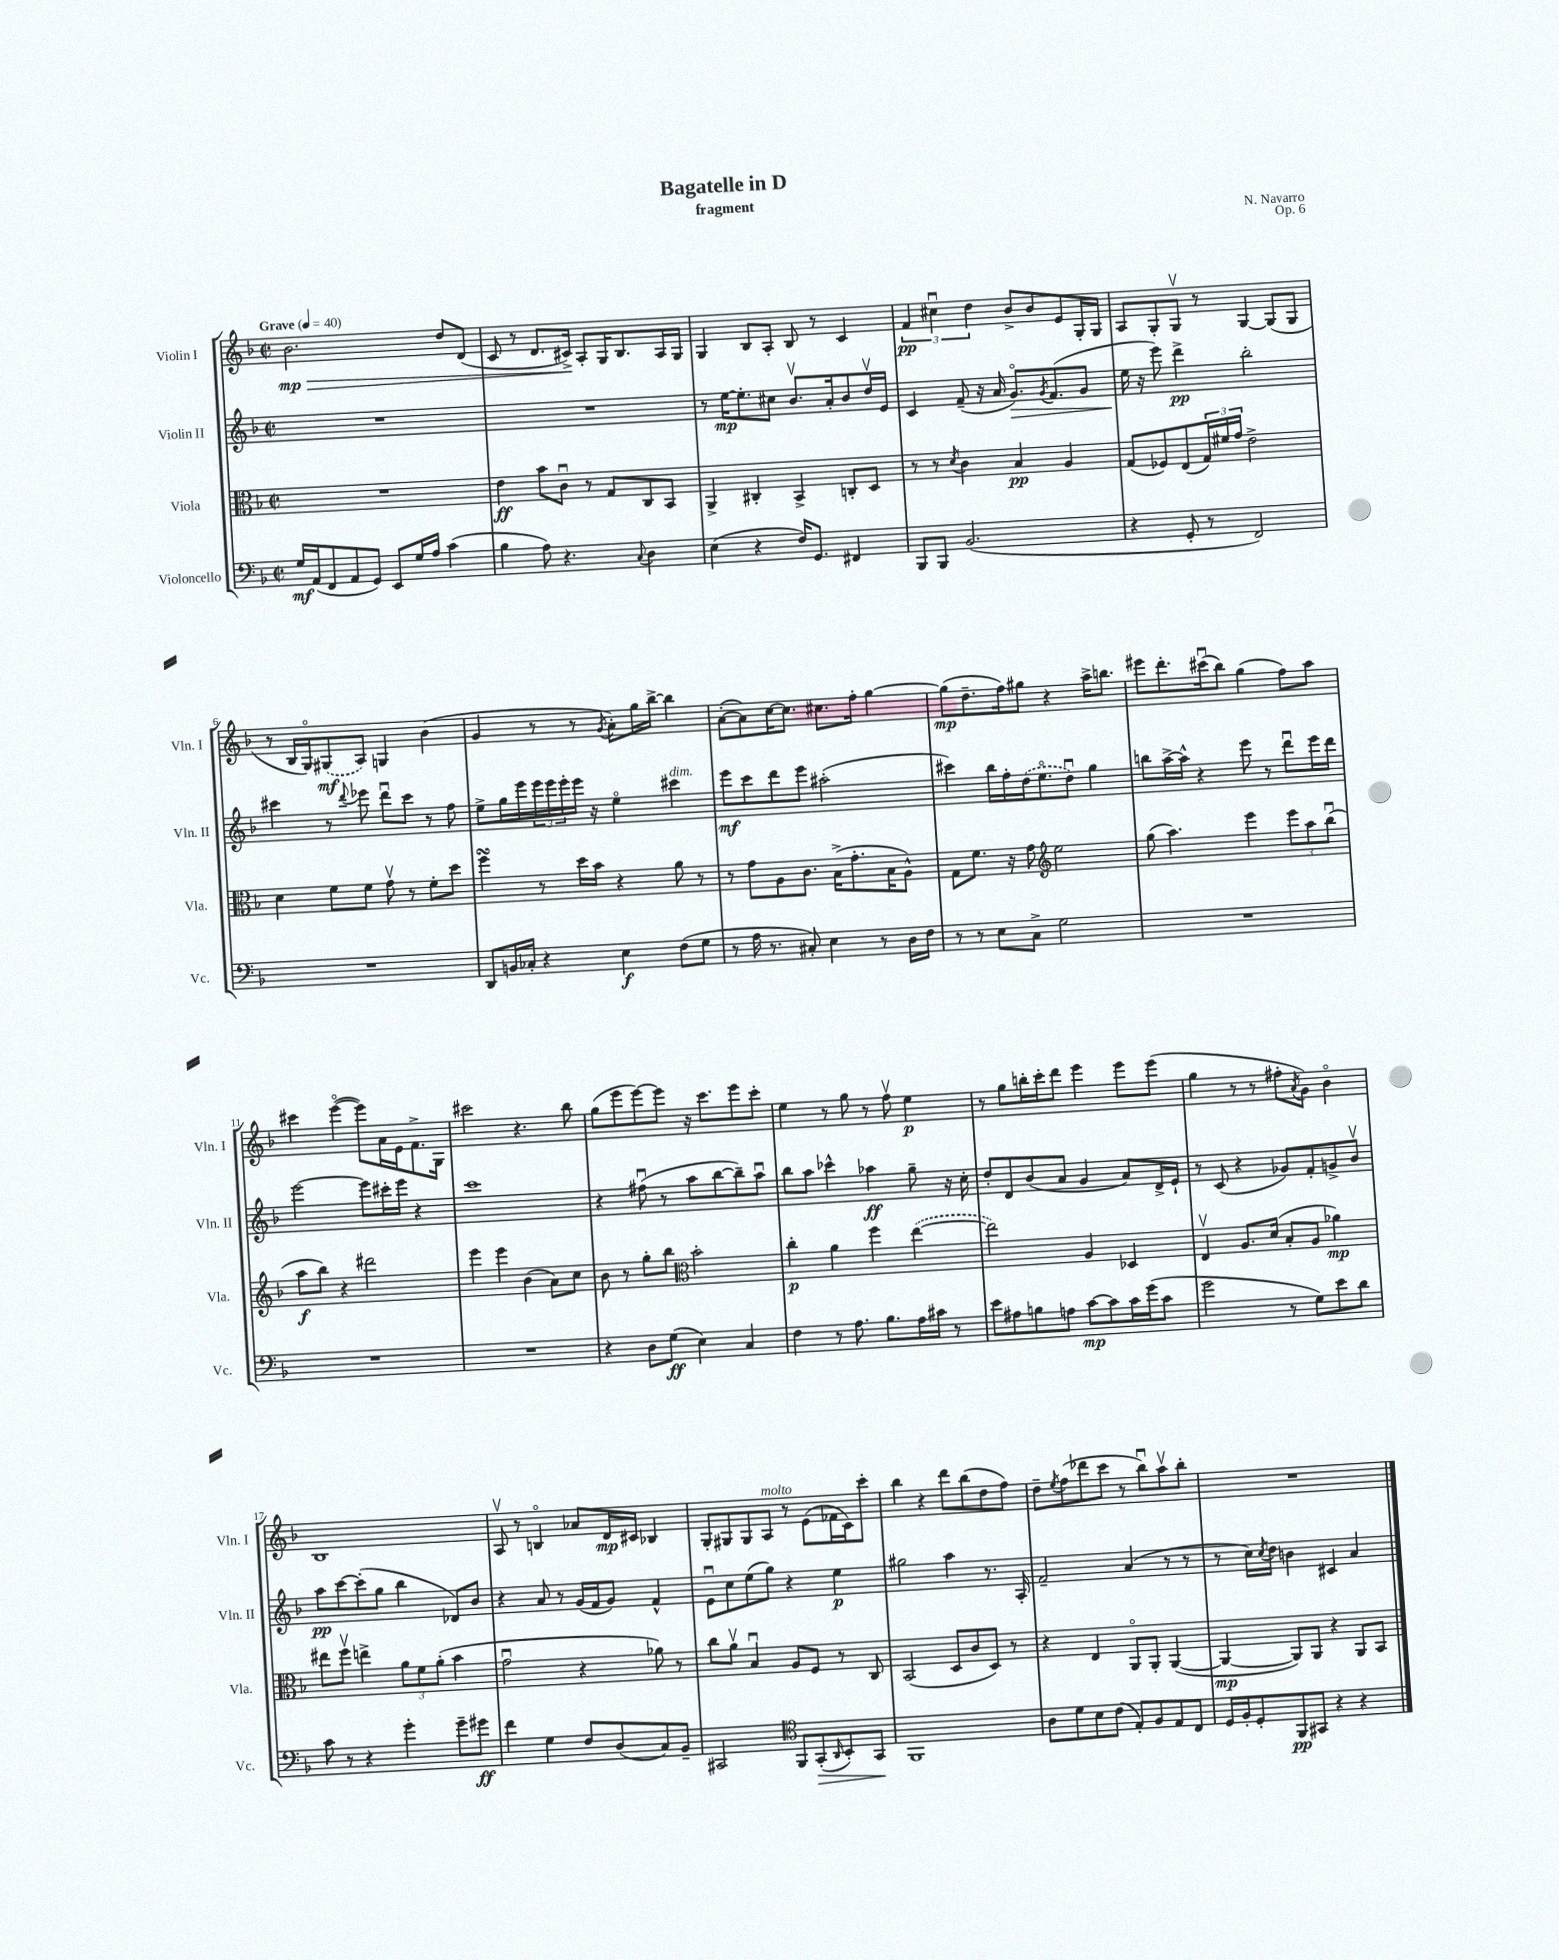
\header { title = "Bagatelle in D" composer = "N. Navarro" subtitle = "fragment" opus = "Op. 6" }
<<
\new StaffGroup <<
\new Staff = "s0" \with { instrumentName = "Violin I" shortInstrumentName = "Vln. I" } {
    \clef treble \key f \major \defaultTimeSignature \time 2/2 \tempo "Grave" 4 = 40
    bes'2.\mp\> d''8 d'8( |
    c'8 r8 d'8. cis'16->\!) a8-. g16 bes8. a16 g16 |
    g4 bes8 a8-. bes8 r8 c'4 |
    \tuplet 3/2 { f'4\pp cis''4\downbow d''4 } bes'8-> bes'8 e'8 g16-. g16 |
    a8 g8-. g8\upbow r8 g4~ g8( g8 |
    r8 bes16 g16\flageolet) \once \slurDashed gis8\mf( a8) g4 bes'4( |
    g'4 r8 r8 \acciaccatura { g'8 } a'8-.) g''16 bes''16~-> bes''4 |
    a'8~-.( a'8) c''16~ c''8. cis''8. f''16-. g''4~ |
    g''8\mp( d''8.-- f''16) gis''8 r4 a''16-> b''8. |
    eis'''8 d'''8.-. cis'''16\downbow( bes''8) g''4( f''8) a''8 |
    cis'''4 e'''4~\flageolet( e'''8) a'16 e'16 f'8.-> g16 |
    cis'''2 r4. bes''8 |
    g''8( e'''8 e'''8~) e'''8 r16 c'''8. e'''8 c'''8-. |
    e''4 r8 g''8 r8 f''8\upbow e''4\p |
    r8 g''8 b''16-. c'''16-. d'''8 e'''4 e'''8 e'''8( |
    g''4 r8 r8 fis''8-. \acciaccatura { a'8 } g'8) bes'4\flageolet |
    bes1 |
    a8\upbow r8 b4\flageolet aes'8 d'16\mp cis'16 bes4 |
    g8-. gis8 gis8 a8^\markup { \italic "molto" } r8 e'8( fes'16 c'16) c'''8-. |
    bes''4 r4 d'''8 bes''8( d''8 f''8) |
    d''8-- \acciaccatura { e''8 } f''8( des'''8 c'''8 r8 bes''8\downbow) a''8\upbow bes''8-. |
    R1 \bar "|." |
}
\new Staff = "s1" \with { instrumentName = "Violin II" shortInstrumentName = "Vln. II" } {
    \clef treble \key f \major \defaultTimeSignature \time 2/2
    R1 |
    R1 |
    r8 e''16~\mp e''8.-. cis''8 bes'8.\upbow a'16-. bes'8 d''16\upbow e'16 |
    c'4 f'8--( r16 a'16 g'8.\flageolet\>) \acciaccatura { g'8 } f'8.( g'8 |
    e''16\! r16 e'''8) d'''4->\pp bes''2-. |
    cis'''4 r8 \appoggiatura { d'''8 } ees'''8 d'''8\downbow cis'''8 r8 f''8 |
    e''8-> g''16 e'''16 \tuplet 3/2 { e'''16 e'''16 e'''16-. } e'''16 r16 e''4\flageolet cis'''4^\markup { \italic "dim." } |
    e'''8\mf c'''8 d'''8 e'''8 ais''2-.( |
    cis'''4) bes''16 f''16-. \once \slurDashed d''16( e''8.\flageolet d''8\downbow) g''4 |
    b''8 a''16~-> a''16-^ r4 e'''8 r8 d'''8\downbow e'''16 d'''16 |
    e'''2~ e'''8 cis'''16-. e'''16 r4 |
    c'''1 |
    r4 fis''8\downbow( r8 a''8 bes''8~ bes''8--) a''8\downbow |
    bes''8 a''8 ces'''4-^ aes''4\ff g''8-- r16 c''16-. |
    d''8-. d'8 bes'8( a'8 g'4 a'8) d'16-> e'16-! |
    r8 c'8( r4 ges'8) f'8-. g'8-> bes'8\upbow |
    a''8\pp c'''8~ c'''8-.( g''8 bes''4 des'8) bes'8 |
    r4 a'8 r8 g'16( f'16 g'8) f'4-^ |
    e'8\downbow c''8 e''8( g''8) r4 e''4\p |
    gis''2 a''4 r8. a16-. |
    f'2-- a'4( r8 r8 |
    r8 c''16) \acciaccatura { c''8 } d''16 b'4 cis'4 a'4 \bar "|." |
}
\new Staff = "s2" \with { instrumentName = "Viola" shortInstrumentName = "Vla." } {
    \clef alto \key f \major \defaultTimeSignature \time 2/2
    R1 |
    e'4\ff bes'8 c'8\downbow r8 g8 c8 bes,8 |
    a,4-> cis4-. bes,4-> c8-. d8 |
    r8 r8 \acciaccatura { d'8 } c'4 bes4\pp a4 |
    g8( fes8) e8( \tuplet 3/2 { g16) fis'16 g'16 } e'2-> |
    d'4 f'8 f'8 g'8\upbow r8 f'8-. d''8 |
    f''4\turn r8 d''16 bes'16 r4 a'8 r8 |
    r8 g'8 a8 c'8. bes16->( g'8.-. bes16 a8-^) |
    g8 f'8. r16 g'8 \clef treble e''2 |
    g''8( a''4.) e'''4 \tuplet 3/2 { e'''8 a''8 bes''8\downbow( } |
    a''8\f bes''8) r4 dis'''2 |
    e'''4 e'''4 bes'4( a'8) c''8 |
    bes'8 r8 g''8-. bes''8 \clef alto bes'2-. |
    c''4-.\p a'4 f''4 \once \slurDashed e''4~( |
    e''2) a4 des4 |
    e4\upbow a8. d'16( bes8-. a8 aes'4\mp) |
    eis''8 f''8\upbow e''4-> \tuplet 3/2 { a'8 f'8 a'8-.( } bes'4 |
    g'2\downbow r4 aes'8) r8 |
    c''8 a'8\upbow bes4\downbow a8 f8 r8 c8 |
    bes,2( d8 c'8 d8) r8 |
    r4 e4 a,8\flageolet a,8-. a,4~( |
    a,4~\mp a,8) a,8 r4 a,8 bes,8 \bar "|." |
}
\new Staff = "s3" \with { instrumentName = "Violoncello" shortInstrumentName = "Vc." } {
    \clef bass \key f \major \defaultTimeSignature \time 2/2
    g16\mf a,16( f,8 a,8 g,8) e,8 g16 a16 c'4( |
    bes4 a8) r4. \appoggiatura { c8 } d4 |
    e4( r4 f16) g,8. fis,4 |
    bes,,8 bes,,8 bes,2.( |
    r4 g,8-. r8 f,2) |
    R1 |
    d,8 b,16 ces16-. r4 e4\f f8( g8 |
    r8 a16 r8. cis8-.) e4 r8 d16 f16 |
    r8 r8 e8 c8-> g2 |
    R1 |
    R1 |
    R1 |
    r4 d8 g8\ff( e4) c4 |
    f4 r8 a8. bes8. a16 cis'16 r8 |
    e'8 ais8 b8 a8 c'8~\mp c'8 c'16 g'16( c'8 |
    g'2 r8 g8) e'8 d'8 |
    c'8 r8 r4 g'4-. g'8-- gis'8\ff |
    f'4 g4 f8 d8( c8) bes,8-- |
    cis,2 \clef tenor f,8 g,8-.\>( \grace { a,16 } bes,8-.) g,8\! |
    f,1 |
    a8 d'8 bes8 c'8( e8-.) f8 e8 c8 |
    d16 f16-. d8-. f,8\pp gis,8 r4 r4 \bar "|." |
}
>>
>>
